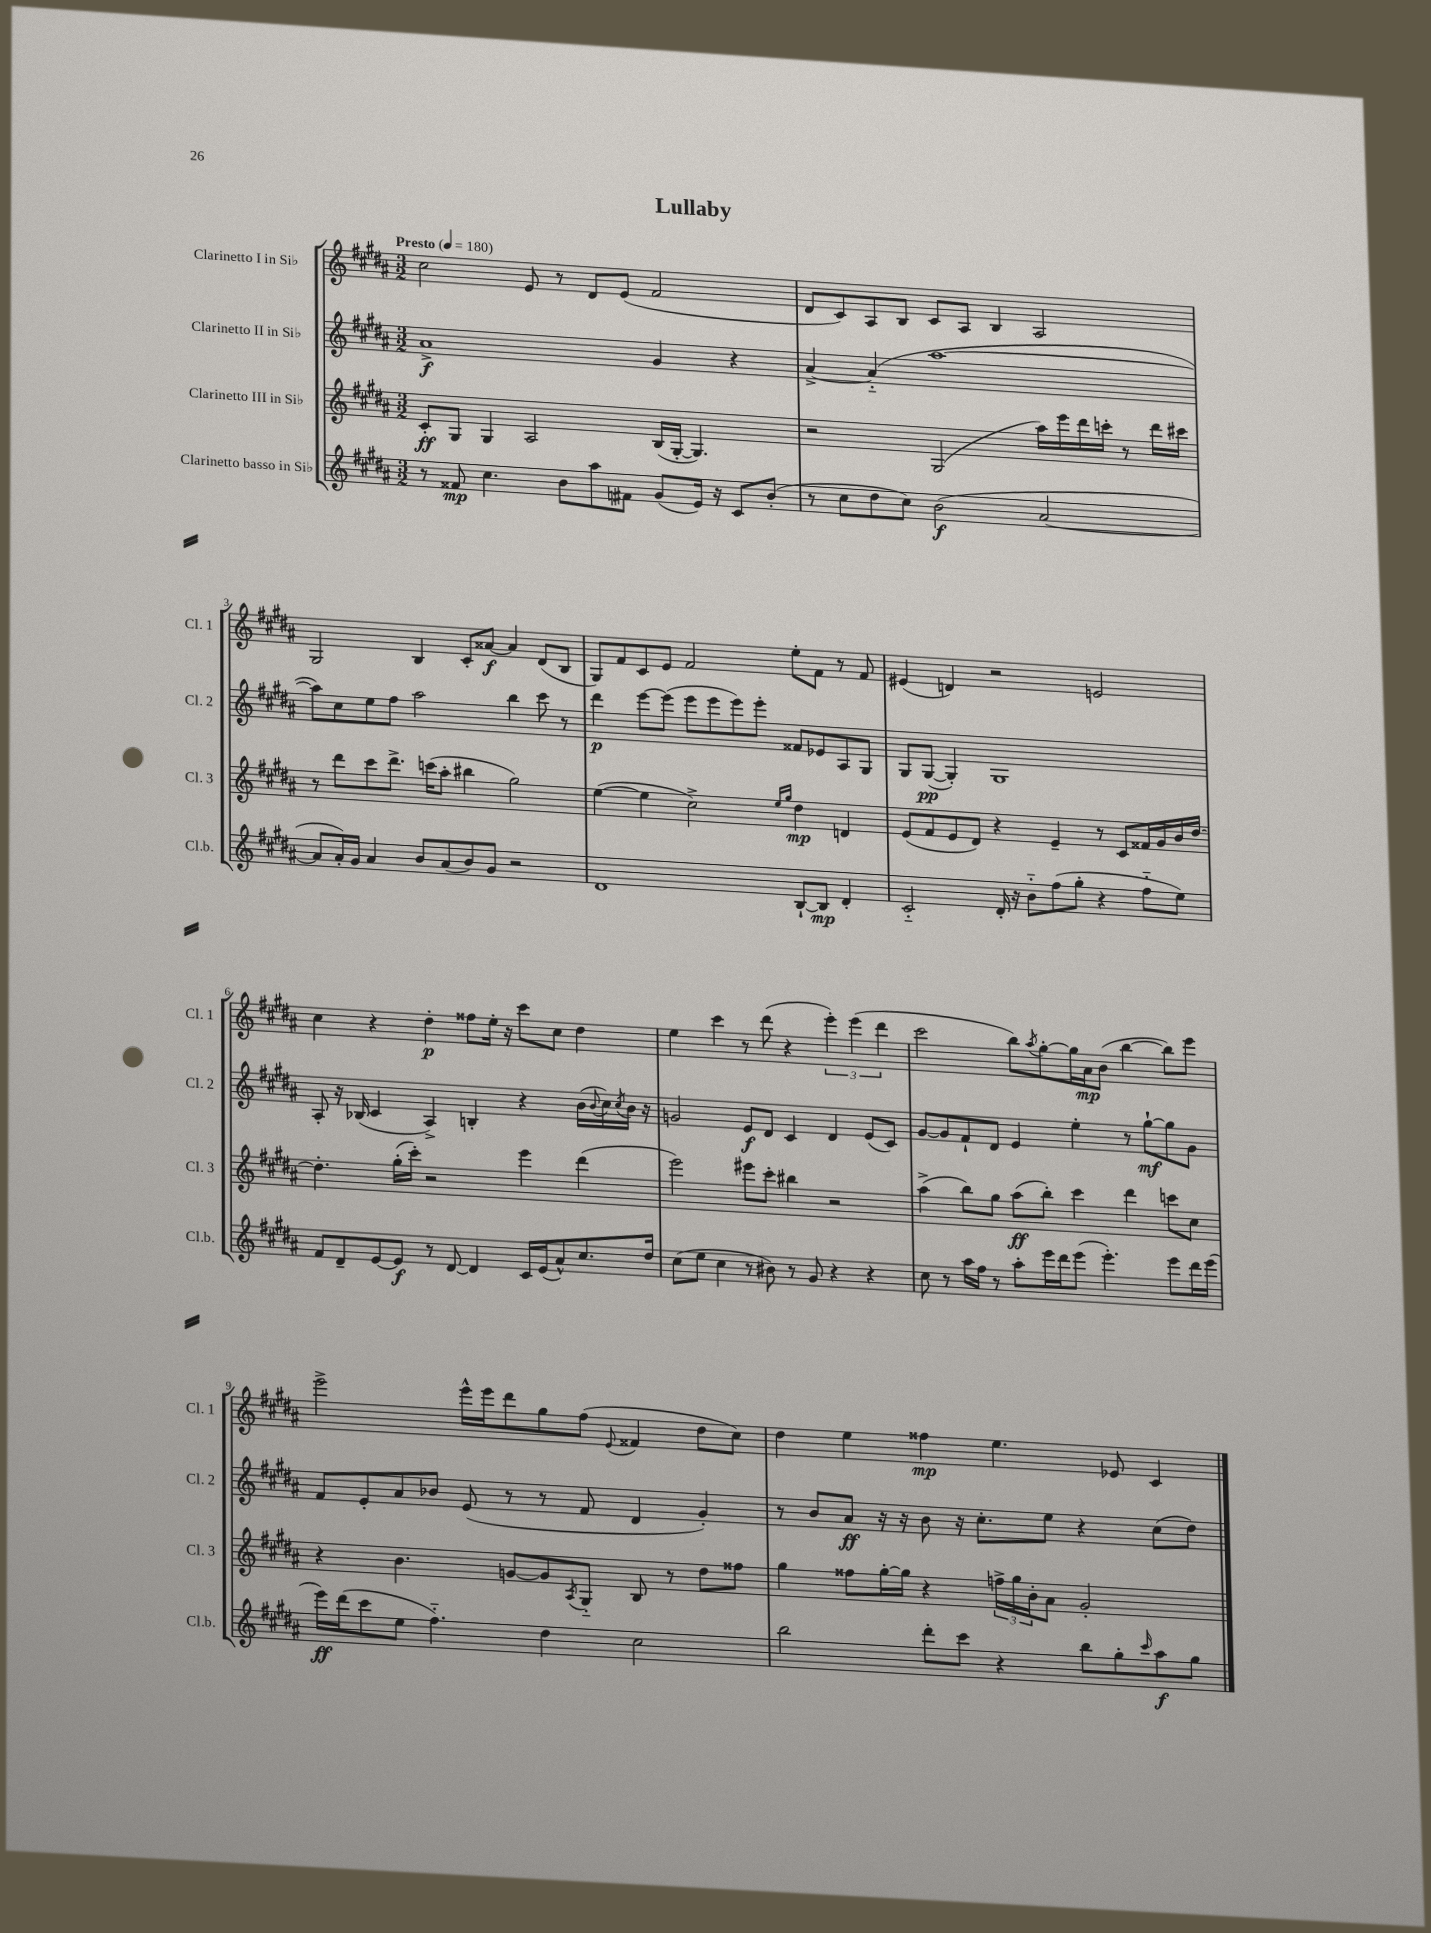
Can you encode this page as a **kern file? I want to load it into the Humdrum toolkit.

**kern	**dynam	**kern	**dynam	**kern	**dynam	**kern	**dynam
*part4	*part4	*part3	*part3	*part2	*part2	*part1	*part1
*staff4	*staff4	*staff3	*staff3	*staff2	*staff2	*staff1	*staff1
*I"Clarinetto basso in Si♭	*	*I"Clarinetto III in Si♭	*	*I"Clarinetto II in Si♭	*	*I"Clarinetto I in Si♭	*
*I'Cl.b.	*	*I'Cl. 3	*	*I'Cl. 2	*	*I'Cl. 1	*
*clefG2	*	*clefG2	*	*clefG2	*	*clefG2	*
*k[f#c#g#d#a#]	*	*k[f#c#g#d#a#]	*	*k[f#c#g#d#a#]	*	*k[f#c#g#d#a#]	*
*M3/2	*	*M3/2	*	*M3/2	*	*M3/2	*
*MM180	*	*MM180	*	*MM180	*	*MM180	*
=1	=1	=1	=1	=1	=1	=1	=1
!	!	!	!	!	!	!LO:TX:a:B:t=Presto	!
8r	.	8c#'/L	ff	1a#^	f	2cc#\	.
8f##X/	mp	8G#/J	.	.	.	.	.
4.cc#\	.	4G#/	.	.	.	.	.
.	.	2A#/	.	.	.	8e/	.
8b\L	.	.	.	.	.	8r	.
8aa#\	.	.	.	.	.	8d#/L	.
8f#X\J	.	.	.	.	.	(8e/J	.
(8g#/L	.	(16B/LL	.	4g#/	.	2f#/	.
.	.	[16G#'/JJ	.	.	.	.	.
16e/Jk)	.	4.G#/])	.	.	.	.	.
16r	.	.	.	.	.	.	.
8c#/L	.	.	.	4r	.	.	.
(8b'/J	.	.	.	.	.	.	.
=2	=2	=2	=2	=2	=2	=2	=2
8r	.	2r	.	[4a#^/	.	8d#/L	.
8cc#\L	.	.	.	.	.	8c#/)	.
8dd#\	.	.	.	(4a#/]	.	8A#/	.
8cc#\J)	.	.	.	.	.	8B/J	.
(2b\	f	(2G#/	.	[1aa#	.	8c#/L	.
.	.	.	.	.	.	8A#/J	.
.	.	.	.	.	.	4B/	.
[2a#/	.	16aa#\LL)	.	.	.	2A#/	.
.	.	16eee\	.	.	.	.	.
.	.	16ddd#\	.	.	.	.	.
.	.	16cccn'\JJ	.	.	.	.	.
.	.	8r	.	.	.	.	.
.	.	16ddd#\LL	.	.	.	.	.
.	.	16ccc#X\JJ	.	.	.	.	.
!!LO:LB:g=z
=3	=3	=3	=3	=3	=3	=3	=3
8a#/L]	.	8r	.	8aa#\L])	.	2G#/	.
16a#'/L)	.	8ddd#\L	.	8cc#\	.	.	.
16g#/JJ	.	.	.	.	.	.	.
4a#/	.	8ccc#\	.	8ee\	.	.	.
.	.	8.ddd#^\J	.	8ff#\J	.	.	.
8b/L	.	.	.	2aa#\	.	4B/	.
.	.	(16cccn\KL	.	.	.	.	.
(8a#/	.	8aa#'\J	.	.	.	.	.
8b/)	.	4bb#X\	.	.	.	8c#'/L	.
8g#/J	.	.	.	.	.	[8a##X/J	f
2r	.	2gg#\)	.	4bb\	.	4a##/]	.
.	.	.	.	8ccc#\	.	(8d#/L	.
.	.	.	.	8r	.	8B/J	.
=4	=4	=4	=4	=4	=4	=4	=4
1d#	.	([4ee\	.	4ddd#\	p	8G#/L)	.
.	.	.	.	.	.	8f#/	.
.	.	4ee\]	.	[8eee\L	.	8c#/	.
.	.	.	.	(8eee\J]	.	8e/J	.
.	.	2cc#^\)	.	8eee\L	.	2f#/	.
.	.	.	.	8eee\	.	.	.
.	.	.	.	8eee\)	.	.	.
.	.	.	.	8eee'\J	.	.	.
.	.	16qqee/LL	.	.	.	.	.
.	.	16qqgg#/JJ	.	.	.	.	.
[8B`/L	.	4dd#\	mp	8f##X/L	.	8ee'\L	.
8B/J]	mp	.	.	8e-X/	.	8f#\J	.
4d#'/	.	4dn/	.	8A#/	.	8r	.
.	.	.	.	8G#/J	.	8f#/	.
=5	=5	=5	=5	=5	=5	=5	=5
2c#/	.	(8e/L	.	8G#/L	.	(4e#X/	.
.	.	8f#/	.	([8G#/J	pp	.	.
.	.	8e/	.	4G#'/])	.	4dn/)	.
.	.	8d#/J)	.	.	.	.	.
16d#'/	.	4r	.	1G#	.	2r	.
16r	.	.	.	.	.	.	.
8b\L	.	.	.	.	.	.	.
(8ff#\	.	4e~/	.	.	.	.	.
8gg#'\J	.	.	.	.	.	.	.
4r	.	8r	.	.	.	2en/	.
.	.	8c#/L	.	.	.	.	.
8ff#\L	.	16f##X/L	.	.	.	.	.
.	.	16g#/	.	.	.	.	.
8ee\J)	.	16b/	.	.	.	.	.
.	.	[16dd#/JJ	.	.	.	.	.
!!LO:LB:g=z
=6	=6	=6	=6	=6	=6	=6	=6
8f#/L	.	4.dd#'\]	.	8A#'/	.	4cc#\	.
8d#~/	.	.	.	16r	.	.	.
.	.	.	.	(16B-X/	.	.	.
[8e/	.	.	.	4c#/	.	4r	.
8e/J]	f	(16gg#'\LL	.	.	.	.	.
.	.	16ccc#'\JJ)	.	.	.	.	.
8r	.	2r	.	4A#^/)	.	4dd#'\	p
[8d#/	.	.	.	.	.	.	.
4d#/]	.	.	.	4Bn'/	.	8ff##X\L	.
.	.	.	.	.	.	16ee'\Jk	.
.	.	.	.	.	.	16r	.
16c#/LL	.	4eee\	.	4r	.	8ccc#\L	.
(16e/J	.	.	.	.	.	.	.
8a#^^/)	.	.	.	.	.	8cc#\J	.
8.cc#/	.	(4ddd#\	.	(16b\LL	.	4dd#\	.
.	.	.	.	8qqb/	.	.	.
.	.	.	.	16cc#\)	.	.	.
.	.	.	.	8qcc#/	.	.	.
.	.	.	.	16b\JJ	.	.	.
16dd#/Jk	.	.	.	16r	.	.	.
=7	=7	=7	=7	=7	=7	=7	=7
(8cc#\L	.	2eee\)	.	2gn/	.	4ee\	.
8ee\J	.	.	.	.	.	.	.
4cc#\	.	.	.	.	.	4ccc#\	.
8r	.	8eee#X\L	.	8e/L	f	8r	.
8b#X\)	.	8ccc#'\J	.	8d#/J	.	(8ddd#\	.
8r	.	4bb#X\	.	4c#/	.	4r	.
8g#/	.	.	.	.	.	.	.
4r	.	2r	.	4d#/	.	6eee'\)	.
.	.	.	.	.	.	(6eee\	.
4r	.	.	.	(8e/L	.	.	.
.	.	.	.	.	.	6ddd#\	.
.	.	.	.	8c#/J)	.	.	.
=8	=8	=8	=8	=8	=8	=8	=8
8cc#\	.	(4aa#^\	.	[8g#/L	.	2ccc#\	.
8r	.	.	.	8g#/]	.	.	.
16aa#\LL	.	8bb\L)	.	8f#`/	.	.	.
16ff#\JJ	.	.	.	.	.	.	.
8r	.	8gg#\J	.	8d#/J	.	.	.
8aa#'\L	.	(8aa#\L	ff	4e/	.	8bb\L)	.
.	.	.	.	.	.	8qaa#/	.
16eee\L	.	8bb'\J)	.	.	.	[8gg#'\	.
16ddd#\J	.	.	.	.	.	.	.
(8eee\J	.	4ccc#\	.	4ee'\	.	16gg#\L]	.
.	.	.	.	.	.	16a#\J	mp
4.eee'\)	.	.	.	.	.	(8b\J	.
.	.	4ddd#\	.	8r	.	[4bb\	.
.	.	.	.	[8gg#`\L	mf	.	.
8eee\L	.	8cccn\L	.	8gg#\]	.	8bb\L])	.
16ddd#\L	.	8cc#\J	.	8g#\J	.	8eee\J	.
(16eee\JJ	.	.	.	.	.	.	.
!!LO:LB:g=z
=9	=9	=9	=9	=9	=9	=9	=9
16eee\LL)	ff	4r	.	8f#/L	.	2eee^\	.
(16ddd#\J	.	.	.	.	.	.	.
8ccc#\	.	.	.	8e'/	.	.	.
8ee\J	.	4.b\	.	8a#/	.	.	.
4.ff#\)	.	.	.	8b-X/J	.	.	.
.	.	.	.	(8e/	.	16eee^^\LL	.
.	.	.	.	.	.	16eee\J	.
.	.	[8gn/L	.	8r	.	8ddd#\	.
4dd#\	.	8g/]	.	8r	.	8gg#\	.
.	.	8qA#/	.	.	.	.	.
.	.	8G#/J	.	8f#/	.	(8ff#\J	.
.	.	.	.	.	.	8qqe/	.
2cc#\	.	8B/	.	4d#/	.	4f##X/	.
.	.	8r	.	.	.	.	.
.	.	8dd#\L	.	4g#'/)	.	8dd#\L	.
.	.	8ff##X\J	.	.	.	8cc#\J)	.
=10	=10	=10	=10	=10	=10	=10	=10
2bb\	.	4gg#\	.	8r	.	4dd#\	.
.	.	.	.	8b/L	.	.	.
.	.	8ff##X\L	.	8a#/J	ff	4ee\	.
.	.	[16gg#'\L	.	16r	.	.	.
.	.	16gg#\JJ]	.	16r	.	.	.
8ddd#'\L	.	4r	.	8b\	.	4ff##X\	mp
8ccc#\J	.	.	.	16r	.	.	.
.	.	.	.	8.cc#'\L	.	.	.
4r	.	24ffn^\LL	.	.	.	4.ee\	.
.	.	24gg#\	.	.	.	.	.
.	.	24b'\J	.	.	.	.	.
.	.	8a#\J	.	8ee\J	.	.	.
8bb\L	.	2g#'/	.	4r	.	.	.
8gg#'\	.	.	.	.	.	8e-X/	.
16qqccc#/	.	.	.	.	.	.	.
8aa#\	f	.	.	(8cc#\L	.	4c#/	.
8gg#\J	.	.	.	8dd#\J)	.	.	.
==	==	==	==	==	==	==	==
*-	*-	*-	*-	*-	*-	*-	*-
